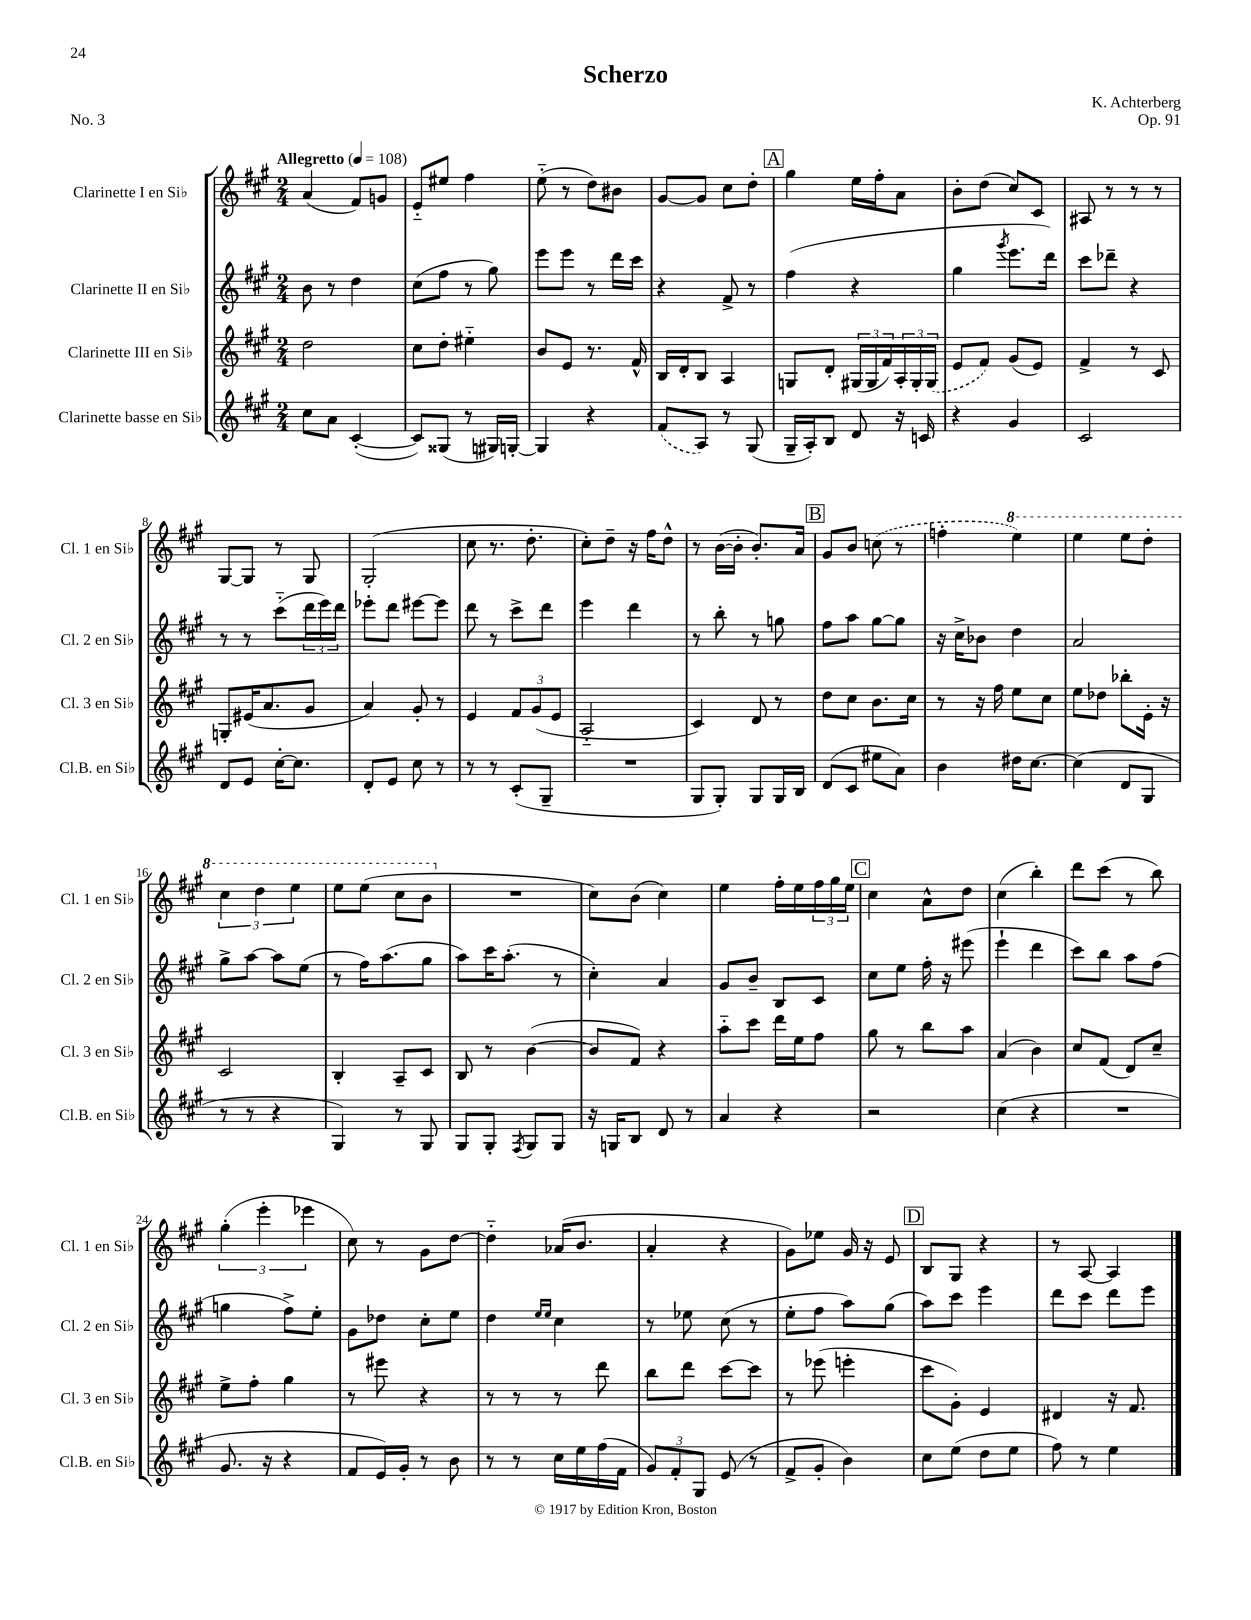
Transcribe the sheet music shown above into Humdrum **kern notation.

**kern	**kern	**kern	**kern
*part4	*part3	*part2	*part1
*staff4	*staff3	*staff2	*staff1
*I"Clarinette basse en Si♭	*I"Clarinette III en Si♭	*I"Clarinette II en Si♭	*I"Clarinette I en Si♭
*I'Cl.B. en Si♭	*I'Cl. 3 en Si♭	*I'Cl. 2 en Si♭	*I'Cl. 1 en Si♭
*clefG2	*clefG2	*clefG2	*clefG2
*k[f#c#g#]	*k[f#c#g#]	*k[f#c#g#]	*k[f#c#g#]
*M2/4	*M2/4	*M2/4	*M2/4
*MM108	*MM108	*MM108	*MM108
=1	=1	=1	=1
!	!	!	!LO:TX:a:B:t=Allegretto
8cc#\L	2dd\	8b\	(4a/
8a\J	.	8r	.
([4c#'/	.	4dd\	8f#/L)
.	.	.	8gn/J
=2	=2	=2	=2
8c#/L])	8cc#\L	(8cc#\L	8e/L
(8G##X/J	8dd'\J	8ff#\J	8ee#X/J
8r	4ee#X\	8r	4ff#\
16G#X/LL)	.	8gg#\)	.
[16Gn'/JJ	.	.	.
=3	=3	=3	=3
4G/]	8b/L	8eee\L	(8ee\
.	8e/J	8eee\J	8r
4r	8.r	8r	8dd\L)
.	.	16ddd\LL	8b#X\J
.	16f#^^/	16ccc#\JJ	.
=4	=4	=4	=4
(8f#/L	16B/LL	4r	[8g#/L
.	16d'/J	.	.
8A/J)	8B/J	.	8g#/J]
8r	4A/	8f#^/	8cc#\L
(8G#/	.	8r	8dd'\J
!!LO:REH:place=s1:t=A
=5	=5	=5	=5
16G#~/LL	8Gn/L	(4ff#\	4gg#\
16A'/J)	.	.	.
8B/J	8d'/J	.	.
8d/	(24G#X/LL	4r	16ee\LL
.	24G#/	.	.
.	.	.	16ff#'\J
.	24f#/)	.	.
16r	24A'/	.	8a\J
.	24G#'/	.	.
16cn/	.	.	.
.	(24G#/JJ	.	.
=6	=6	=6	=6
4r	8e/L	4gg#\	8b'\L
.	8f#/J)	.	(8dd\J
.	.	8qggg#/	.
4g#/	(8g#/L	8.eee\L	8cc#/L)
.	8e/J)	.	8c#/J
.	.	16ddd\Jk)	.
=7	=7	=7	=7
2c#/	4f#^/	8ccc#\L	8A#X/
.	.	8ddd-X~\J	8r
.	8r	4r	8r
.	8c#/	.	8r
!!LO:LB:g=z
=8	=8	=8	=8
8d/L	8Gn'/L	8r	[8G#/L
8e/J	(16e#X/K	8r	8G#/J]
.	8.a/	.	.
[16cc#'\KL	.	(8ccc#\L	8r
8.cc#\J]	.	.	.
.	8g#/J	24ddd\L	8G#/
.	.	24eee\)	.
.	.	24ddd\JJ	.
=9	=9	=9	=9
8d'/L	4a/)	8eee-X'\L	(2G#'/
8e/J	.	8ddd\J	.
8cc#\	8g#'/	[8eee#X\L	.
8r	8r	8eee#\J]	.
=10	=10	=10	=10
8r	4e/	8ddd\	8cc#\
8r	.	8r	8.r
(8c#'/L	12f#/L	8ccc#^\L	.
.	.	.	8.dd'\
.	(12g#/	.	.
8G#~/J	.	8ddd\J	.
.	12e/J	.	.
=11	=11	=11	=11
2r	2A/	4eee\	8cc#'\L)
.	.	.	8dd~\J
.	.	4ddd\	16r
.	.	.	16ff#\KL
.	.	.	8dd^^\J
=12	=12	=12	=12
8G#/L	4c#/)	8r	8r
8G#'/J)	.	8bb'\	([16b\LL
.	.	.	16b'\JJ]
8G#/L	8d/	8r	8.b'/L)
16G#/L	8r	8ggn\	.
16B/JJ	.	.	16a/Jk
!!LO:REH:place=s1:t=B
=13	=13	=13	=13
(8d/L	8dd\L	8ff#\L	8g#/L
8c#/J	8cc#\J	8aa\J	8b/J
8ee#X\L	8.b\L	[8gg#\L	(8ccn\
8a\J)	.	8gg#\J]	8r
.	16cc#\Jk	.	.
=14	=14	=14	=14
4b\	8r	16r	4ffn'\
.	.	16cc#^\KL	.
.	16r	8b-X\J	.
.	16ff#\	.	.
*	*	*	*8va
16dd#X\KL	8ee\L	4dd\	4eee\)
[8.cc#\J	.	.	.
.	8cc#\J	.	.
=15	=15	=15	=15
(4cc#\]	8ee\L	2a/	4eee\
.	8dd-X\J	.	.
8d/L	8bb-X'\L	.	8eee\L
8G#/J	16e'\Jk	.	8ddd'\J
.	16r	.	.
!!LO:LB:g=z
=16	=16	=16	=16
8r	2c#/	8gg#^\L	6ccc#\
8r	.	[8aa\J	.
.	.	.	6ddd\
4r	.	8aa\L]	.
.	.	.	6eee\
.	.	(8ee\J	.
=17	=17	=17	=17
4G#/)	4B'/	8r	8eee\L
.	.	16ff#\KL)	(8eee\J
.	.	(8.aa\	.
8r	8A~/L	.	8ccc#\L
8G#/	8c#/J	8gg#\J	8bb\J
=18	=18	=18	=18
*	*	*	*X8va
8G#/L	8B/	8aa\L)	2r
8G#'/J	8r	16ccc#\K	.
.	.	(8.aa'\J	.
8qF#/	.	.	.
8G#/L	([4b\	.	.
8G#/J	.	8r	.
=19	=19	=19	=19
16r	8b/L]	4cc#'\)	8cc#\L)
16Gn/KL	.	.	.
8B/J	8f#/J)	.	(8b\J
8d/	4r	4a/	4cc#\)
8r	.	.	.
=20	=20	=20	=20
4a/	8aa\L	8g#/L	4ee\
.	8ccc#\J	8b~/J	.
4r	16ddd\LL	8B/L	16ff#'\LL
.	16ee\J	.	16ee\
.	8ff#\J	8c#/J	24ff#\
.	.	.	24gg#\
.	.	.	24ee\JJ
!!LO:REH:place=s1:t=C
=21	=21	=21	=21
2r	8gg#\	8cc#\L	4cc#\
.	8r	8ee\J	.
.	8bb\L	16ff#'\	8a^^\L
.	.	16r	.
.	8aa\J	(8eee#X\	8dd\J
=22	=22	=22	=22
(4cc#\	(4a/	4eee`\	(4cc#\
4r	4b\)	4ddd\	4bb'\)
=23	=23	=23	=23
2r	8cc#/L	8ccc#\L)	8ddd\L
.	(8f#/J	8bb\J	(8ccc#\J
.	8d/L)	8aa\L	8r
.	8cc#~/J	(8ff#\J	8bb\)
!!LO:LB:g=z
=24	=24	=24	=24
8.g#/	8ee^\L	4ggn\	(6gg#'\
.	8ff#'\J	.	.
.	.	.	6eee'\
16r	.	.	.
4r	4gg#\	8ff#^\L)	.
.	.	.	6eee-X\
.	.	8ee'\J	.
=25	=25	=25	=25
8f#/L	8r	8g#\L	8cc#\)
16e/L)	8eee#X\	8dd-X\J	8r
16g#'/JJ	.	.	.
8r	4r	8cc#'\L	8g#\L
8b\	.	8ee\J	[8dd\J
=26	=26	=26	=26
8r	8r	4dd\	4dd\]
8r	8r	.	.
.	.	16qqee/LL	.
.	.	16qqee/JJ	.
16cc#\LL	8r	4cc#\	(16a-X/KL
16ee\	.	.	8.b/J
(16ff#\	8ddd\	.	.
16f#\JJ	.	.	.
=27	=27	=27	=27
12g#/L)	8bb\L	8r	4a'/
12f#'/	.	.	.
.	8ddd\J	8ee-X\	.
12G#/J	.	.	.
(8e/	[8ccc#\L	(8cc#\	4r
8r	8ccc#\J]	8r	.
=28	=28	=28	=28
8f#^/L	8r	8ee'\L	8g#\L)
8g#'/J	(8eee-X\	8ff#\J	8ee-X\J
4b\)	4eeen'\	8aa\L)	16g#/
.	.	.	16r
.	.	(8gg#\J	8e/
!!LO:REH:place=s1:t=D
=29	=29	=29	=29
8cc#\L	8ccc#\L	8aa\L)	8B/L
(8ee\J	8g#'\J)	8ccc#\J	8G#/J
8dd\L	4e/	4eee\	4r
8ee\J	.	.	.
=30	=30	=30	=30
8ff#\)	4d#X/	8ddd\L	8r
8r	.	8ccc#\J	[8A/
4ee\	16r	8ddd\L	4A/]
.	8.f#/	.	.
.	.	8eee\J	.
==	==	==	==
*-	*-	*-	*-
